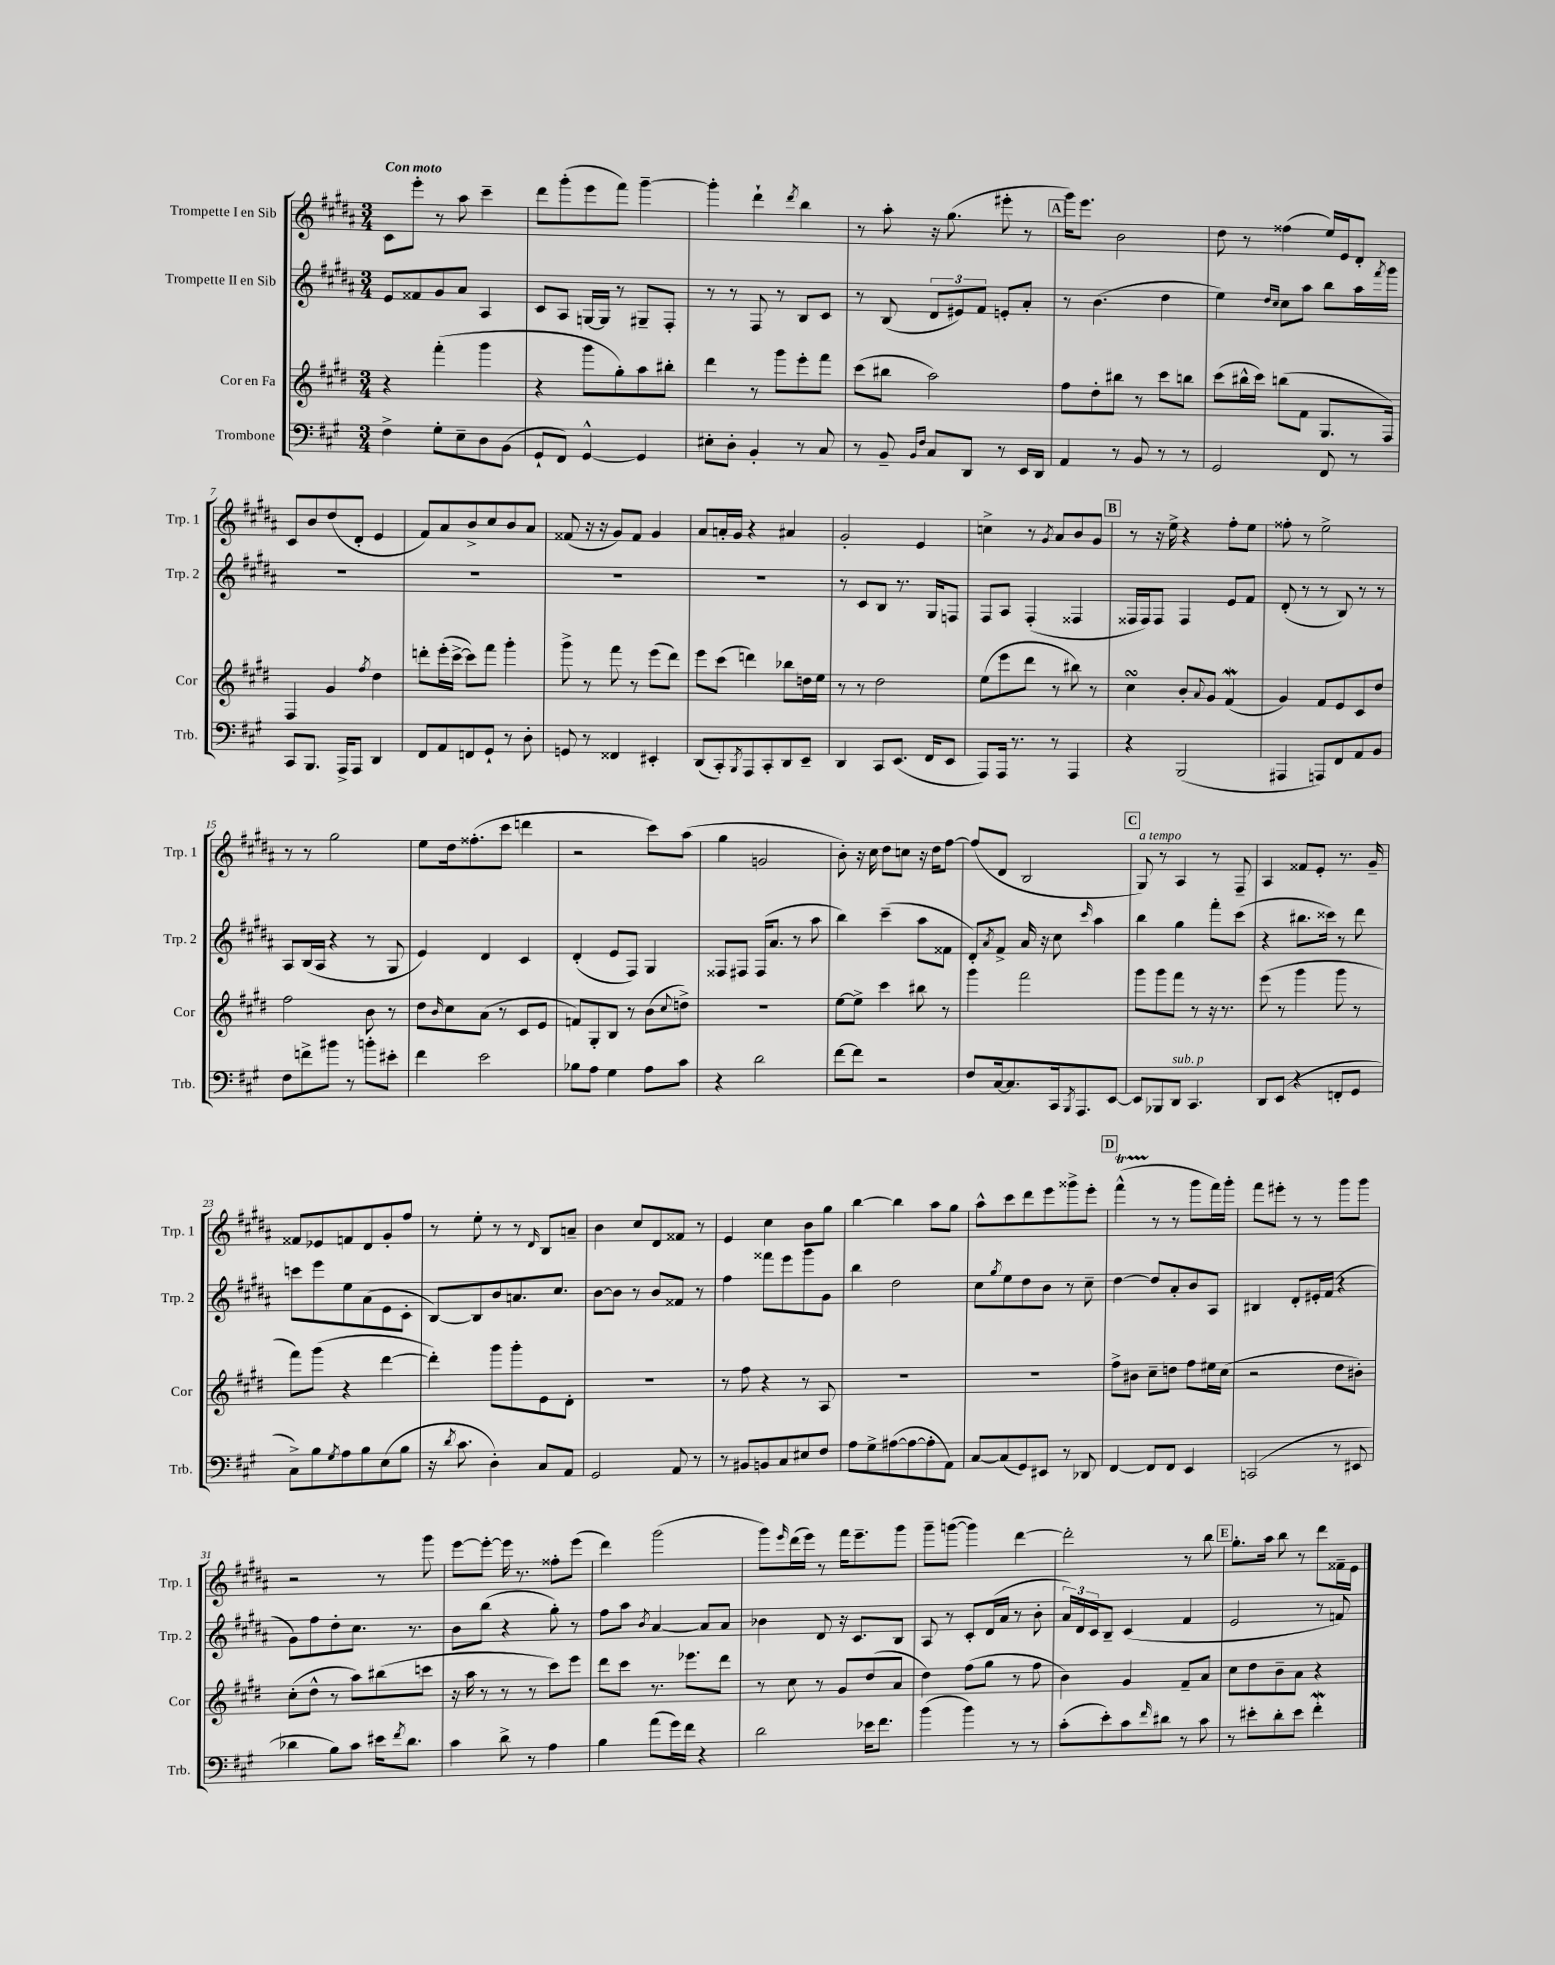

**kern	**kern	**kern	**kern
*staff4	*staff3	*staff2	*staff1
*clefF4	*clefG2	*clefG2	*clefG2
*k[f#c#g#]	*k[f#c#g#d#]	*k[f#c#g#d#a#]	*k[f#c#g#d#a#]
*M3/4	*M3/4	*M3/4	*M3/4
4F#^	4r	8e	8c#
.	.	8f##	8eee'
8G#'	(4fff#'	8g#	8r
8E~	.	8a#	8aa#
8D	4ggg#	4A#	4ccc#~
(8BB	.	.	.
=	=	=	=
8GG#`	4r	8c#	8ddd#
8FF#)	.	8A#	(8ggg#'
[4GG#^^	8ggg#	[16G	8eee
.	.	16G]	.
.	8gg#')	8r	8fff#)
4GG#]	8aa	8G#~	[4ggg#~
.	8bb#'	8F#'	.
=	=	=	=
8E#'	4ddd#	8r	4ggg#']
8D'	.	8r	.
4BB'	8r	8F#	4ddd#`
.	8ggg#	8r	.
.	.	.	8qddd#
8r	8eee'	8B	4bb
8C#	8fff#	8c#	.
=	=	=	=
8r	(8ccc#	8r	8r
8BB~	8bb#	(8B	8aa#'
16qqBB	.	.	.
16qqF#	.	.	.
8C#	2aa)	12d#	16r
.	.	.	(8.gg#
.	.	12e#)	.
8DD	.	.	.
.	.	12f#	.
8r	.	8e'	8eee#'
16EE	.	8a#'	8r
16DD	.	.	.
=	=	=	=
4AA	8ff#	8r	16ggg#)
.	.	.	8.eee
.	8dd#'	(4.b	.
8r	8bb#	.	2b
8BB	8r	.	.
8r	8ccc#	4dd#	.
8r	8bb	.	.
=	=	=	=
2GG#	(8ccc#	4ee)	8dd#
.	16bb#^^	.	8r
.	16ccc#)	.	.
.	.	16qqdd#	.
.	.	16qqcc#	.
.	(8bb	8cc#	(4ff##
.	8f#	8aa#	.
8FF#	8.G#	8bb	16ee)
.	.	.	16e
8r	.	16aa#	8d#'
.	.	8qfff#	.
.	16F#)	16ggg#	.
=	=	=	=
8CC#	4F#	2.r	8c#
8.BBB	.	.	8b
.	4g#	.	(8dd#
16AAA^	.	.	.
8AAA	.	.	8d#'
.	8qff#	.	.
4DD	4dd#	.	4e
=	=	=	=
8FF#	8ddd'	2.r	8f#)
8AA	(16eee'	.	8a#
.	[16ccc#^	.	.
8FF	8ccc#])	.	8b^
8GG#`	8fff#	.	8cc#
8r	4ggg#'	.	8b
8D'	.	.	8a#
=	=	=	=
8GG	8ggg#^	2.r	(8f##
8r	8r	.	16r
.	.	.	16r
4FF##	8fff#	.	8g#)
.	8r	.	8f##
4EE#'	(8eee	.	4g#
.	8ddd#)	.	.
=	=	=	=
(8DD	8eee	2.r	8a#
8CC#')	(8ccc#	.	16a'
.	.	.	16g#
8qBBB	.	.	.
8AAA	4ddd)	.	4r
8CC#'	.	.	.
8DD	8bb-	.	4a#
8EE~	16dd	.	.
.	16ee	.	.
=	=	=	=
4DD	8r	8r	2g#'
.	8r	8c#	.
8CC#	2dd#	8B	.
(8.EE	.	8.r	.
.	.	.	4e
16FF#	.	16G#	.
8EE	.	8F	.
=	=	=	=
8AAA)	(8ee	8F#	4cc^
16AAA	8eee	8A#	.
8.r	.	.	.
.	8ddd#	(4F#'	8r
.	.	.	8qg#
8r	8r	.	8a#
4AAA	8bb#)	4F##	8b
.	8r	.	8g#
=	=	=	=
4r	4cc#	16F##	8r
.	.	16F##)	.
.	.	8F##	16r
.	.	.	16ee^
(2BBB	8b'	4F##	4r
.	8qqa	.	.
.	8g#	.	.
.	(4f#	8e	8ff#'
.	.	8f#	8ee
=	=	=	=
4AAA#	4g#)	(8d#'	8ff##'
.	.	8r	8r
8AAA)	8f#	8r	2ee^
8FF#	8e	8B)	.
8AA	8c#	8r	.
8BB	8dd#	8r	.
=	=	=	=
8F#	2ff#	8A#	8r
8f^	.	(16B	8r
.	.	16A#	.
8b#	.	4r	2gg#
8r	.	.	.
8b'	8b	8r	.
8e#'	8r	8G#	.
=	=	=	=
4f#	8dd#	4e)	8ee
.	16qqb	.	.
.	8cc#	.	16dd#
.	.	.	(8.ff##'
2e	(8a	4d#	.
.	8r	.	8ccc#
.	8c#	4c#	4ddd
.	8e	.	.
=	=	=	=
8B-	8f)	(4d#'	2r
8A	8G#'	.	.
4G#	8B	8e	.
.	8r	8F#)	.
8A	(8b	4G#	8ccc#)
.	8qqcc#	.	.
8c#	8dd^)	.	(8aa#
=	=	=	=
4r	2.r	8F##	4gg#
.	.	8F#	.
2d	.	(16F#	2g
.	.	8.a#	.
.	.	8r	.
.	.	8aa#	.
=	=	=	=
[8f#	[8ee	4bb)	8b')
8f#]	8ee^]	.	16r
.	.	.	16cc#
2r	4ccc#	(4ccc#~	8dd#
.	.	.	8cc
.	8bb#	8aa#	16r
.	.	.	16dd#
.	8r	8f##	[8ff#
=	=	=	=
8F#	4ggg#	8d#')	(8ff#]
.	.	8qa#	.
[16C#	.	8f#^	8d#
8.C#]	.	.	.
.	2fff#	16a#	2B
.	.	16r	.
16CC#	.	8cc#	.
8qBBB	.	.	.
8.AAA	.	.	.
.	.	16qqccc#	.
.	.	4aa#	.
[8EE	.	.	.
=	=	=	=
8EE]	8ggg#	4bb	8G#)
8BBB-	8ggg#	.	8r
8DD	8fff#	4gg#	4A#
4.CC#	8r	.	.
.	16r	8fff#'	8r
.	8.r	.	.
.	.	(8ccc#	8F#~
=	=	=	=
8DD	(8eee	4r	4A#
(8EE	8r	.	.
4r	4ggg#	8.bb#	8f##
.	.	.	8e'
.	.	16ccc##)	.
8FF'	8ggg#	8r	8.r
8GG#	8r	8ddd#	.
.	.	.	16g#~
=	=	=	=
8C#^)	8fff#)	8ccc	8f##
8B	(8ggg#	8eee	8e-
8qG#	.	.	.
8A	4r	8ee	8f
8B	.	(8a#	8d#
(8E	[4ddd#	8e	8g#'
8B	.	8c#'	8ff#
=	=	=	=
16r	4ddd#'])	[8B)	8r
8qd	.	.	.
8.c#	.	.	.
.	.	8B]	8ee'
4D')	8ggg#	8b	8r
.	8ggg#'	8.a	8r
.	.	.	16qqd#
8C#	8e	.	8B
.	.	8.cc#	.
8AA	8d#'	.	8a~
=	=	=	=
2GG#	2.r	[8b	4b
.	.	8b]	.
.	.	8r	8cc#
.	.	8b	8d#
8AA	.	8f##	8f##
8r	.	8r	8r
=	=	=	=
8r	8r	4ff#	4e
8BB#	8ff#	.	.
8BB	4r	8fff##	4cc#
8C#	.	8eee	.
8E#	8r	8ggg#	8b
8F#	8A	8g#	8gg#
=	=	=	=
8A	2.r	4bb	[4bb
8G#^	.	.	.
([8A#	.	2dd#	4bb]
8A#_	.	.	.
8A#']	.	.	8aa#
8AA)	.	.	8gg#
=	=	=	=
[8C#	2.r	8cc#	8aa#^^
.	.	8qgg#	.
(8C#]	.	8ee	8ccc#
8GG#)	.	8dd#	8ddd#
8EE#	.	8b	8eee
8r	.	8r	8ggg##^
8DD-	.	8cc#~	8eee'
=	=	=	=
[4FF#	8ff#^	[4dd#	(4fff#^^
.	8b#	.	.
8FF#]	8cc#~	8dd#]	8r
8FF#	8dd	8a#'	8r
4EE	8ff#	8b	8ggg#
.	16ee#	8A#	16fff#)
.	(16cc#	.	16ggg#'
=	=	=	=
(2CC	2r	4B#	8fff#
.	.	.	8eee#'
.	.	8d#'	8r
.	.	16e#'	8r
.	.	(16f#	.
8r	8dd#	4r	8ggg#
8EE#	8b#')	.	8ggg#
=	=	=	=
4d-	(8cc#'	8g#)	2r
.	8dd#^^	8ff#	.
8B)	8r	8dd#'	.
8c#	8aa)	8.cc#	.
16e#	(8bb#	.	8r
8qf#	.	.	.
8.d-	.	8.r	.
.	8ccc	.	8ggg#
=	=	=	=
4c#	16r	8b	[8eee
.	16aa	.	.
.	8r	(8bb	8eee'_
8d^	8r	4r	16eee]
.	.	.	8.r
8r	8r	.	.
4A	8ccc#)	8gg#')	8ff##'
.	8eee	8r	(8eee
=	=	=	=
4B	8ddd#	8ff#	4ddd#)
.	8ccc#	8aa#	.
.	.	8qb	.
(8a	8.r	[4a#	(2ggg#
16g#)	.	.	.
16f#	8.eee-	.	.
4r	.	8a#]	.
.	8ddd#	8a#	.
=	=	=	=
2d	8r	4b-	8ggg#)
.	.	.	16qqeee
.	8cc#	.	(16ddd#
.	.	.	16eee)
.	8r	8d#	8r
.	8g#	16r	16fff#
.	.	8.c#	8.eee~
16e-	(8dd#	.	.
8.f#	.	.	.
.	8a	8B	8ggg#
=	=	=	=
(4b	4dd#)	8A#	8ggg#~
.	.	8r	([8ggg
4b)	(8ff#	8c#'	4ggg])
.	8gg#	(16d#	.
.	.	16a#	.
8r	8r	8r	[4ddd#
8r	8ff#	8b'	.
=	=	=	=
(8c#'	4b)	24a#)	2ddd#']
.	.	24d#	.
.	.	24c#	.
8e')	.	8B~	.
8c#	4g#	(4c#	.
16qqf#	.	.	.
8d#	.	.	.
8r	8f#~	4f#	8r
8c#	8a	.	8bb
=	=	=	=
8r	8cc#	2e	8.gg#'
8e#'	8dd#	.	.
.	.	.	16aa#
8d'	8b~	.	8bb
8e#	8a	.	8r
4f#'	4r	8r	8ddd#
.	.	8f)	16f##~
.	.	.	16e
==	==	==	==
*-	*-	*-	*-
